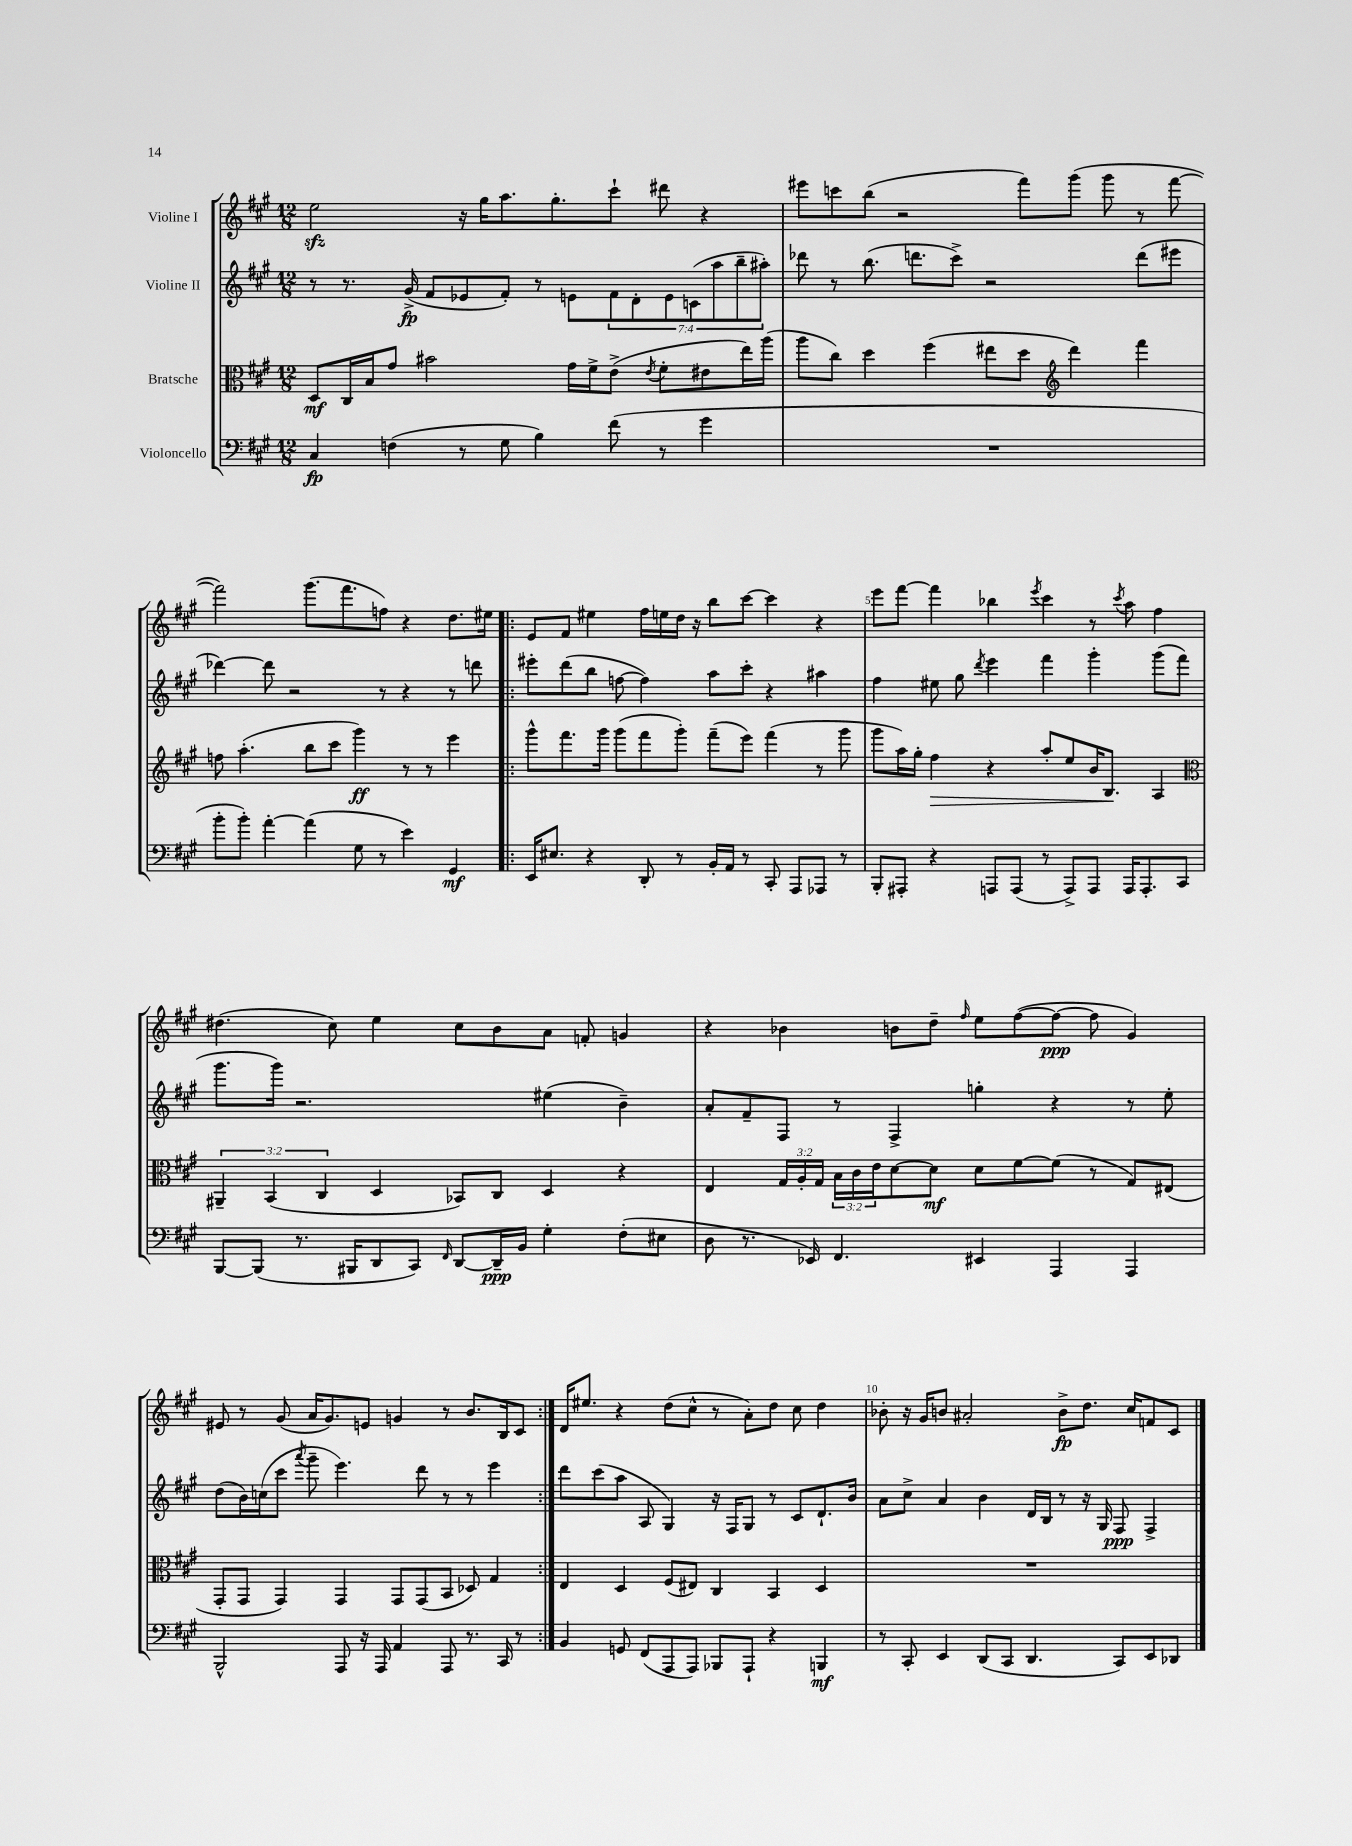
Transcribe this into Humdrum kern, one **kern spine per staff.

**kern	**kern	**kern	**kern
*staff4	*staff3	*staff2	*staff1
*clefF4	*clefC3	*clefG2	*clefG2
*k[f#c#g#]	*k[f#c#g#]	*k[f#c#g#]	*k[f#c#g#]
*M12/8	*M12/8	*M12/8	*M12/8
4C#	8D	8r	2ee
.	16C#	8.r	.
.	16B	.	.
(4F	8g#	.	.
.	.	(16g#^	.
.	2b#	8f#	.
8r	.	8e-	16r
.	.	.	16gg#
8G#	.	8f#')	8.aa
4B)	.	8r	.
.	.	.	8.gg#'
.	16g#	8e	.
.	16f#^	.	.
(8f#	(8e^	14f#	8ccc#`
.	.	14d'	.
.	8qe	.	.
8r	8f#'	.	8ddd#
.	.	14e	.
.	.	(14c	.
4g#	8e#	.	4r
.	.	14aa	.
.	.	14bb~	.
.	16ee)	.	.
.	.	14aa#')	.
.	(16aa	.	.
=	=	=	=
1.r	8aa	8ddd-	8eee#
.	8cc#)	8r	8ccc
.	4dd	(8.bb	(8bb
.	.	.	2r
.	.	8.ddd	.
.	(4ff#	.	.
.	.	8ccc#^)	.
.	8ee#	2r	.
.	8dd	.	8fff#)
*	*clefG2	*	*
.	4ddd)	.	(8ggg#
.	.	.	8ggg#
.	4fff#	(8ddd	8r
.	.	8eee#	[8fff#
=	=	=	=
8b'	8ff	[4ddd-)	2fff#])
8b')	(4.aa'	.	.
[4a'	.	8ddd-]	.
.	.	2r	.
(4a]	8bb	.	(8.ggg#
.	8ccc#	.	.
.	.	.	8.fff#
8G#	4ggg#)	.	.
8r	.	8r	8ff)
4e)	8r	4r	4r
.	8r	.	.
4GG#	4eee	8r	8.dd
.	.	8ddd	.
.	.	.	16ee#
=!|:	=!|:	=!|:	=!|:
16EE	8ggg#^^	8eee#'	8e
8.E#	.	.	.
.	8.fff#	(8ddd	8f#
4r	.	8bb	4ee#
.	16ggg#	.	.
.	(8ggg#	[8ff	.
8DD'	8fff#	4ff])	16ff#
.	.	.	16ee
8r	8ggg#')	.	16dd
.	.	.	16r
16BB'	(8fff#~	8aa	8bb
16AA	.	.	.
8r	8eee)	8ccc#'	[8ccc#
8CC#'	(4fff#	4r	4ccc#]
8AAA	.	.	.
8AAA-	8r	4aa#	4r
8r	8ggg#	.	.
=	=	=	=
8BBB'	8ggg#	4ff#	8eee
8AAA#'	16aa)	.	[8fff#
.	16gg#'	.	.
4r	4ff#	8ee#	4fff#]
.	.	8gg#	.
.	.	8qddd	.
8AAA	4r	4eee	4bb-
(8AAA	.	.	.
.	.	.	8qeee
8r	8aa'	4fff#	4ccc#
8AAA^)	8ee	.	.
8AAA	16b	4ggg#'	8r
.	8.B	.	.
.	.	.	8qccc#
16AAA	.	.	8aa
8.AAA'	.	.	.
.	4A	(8ggg#	4ff#
8CC#	.	8fff#	.
=	=	=	=
*	*clefC3	*	*
[8BBB	6AA#~	8.ggg#	(4.dd#
(8BBB]	.	.	.
.	(6BB	.	.
.	.	16ggg#)	.
8.r	.	2.r	.
.	6C#	.	.
.	.	.	8cc#)
16BBB#	.	.	.
8DD	4D	.	4ee
8CC#)	.	.	.
16qqFF#	.	.	.
[8DD	8BB-)	.	8cc#
16DD~]	8C#	.	8b
16BB	.	.	.
4G#'	4D	(4ee#	8a
.	.	.	8f'
(8F#'	4r	4b~)	4g
8E#	.	.	.
=	=	=	=
8D	4E	8a'	4r
8.r	.	8f#~	.
.	24G#	8F#	4b-
.	24A'	.	.
16EE-)	.	.	.
.	24G#	.	.
4.FF#	24B	8r	.
.	24c#	.	.
.	24e	.	.
.	[8d	4F#^	8b
.	8d]	.	8dd~
.	.	.	16qqff#
4EE#	8d	4gg'	8ee
.	[8f#	.	([8ff#
4AAA	(8f#]	4r	8ff#_
.	8r	.	8ff#]
4AAA	8G#)	8r	4g#)
.	(8E#	8ee'	.
=	=	=	=
2BBB^^	8GG#'	(8dd	8e#
.	8GG#	16b)	8r
.	.	(16cc	.
.	4GG#)	8ccc#	(8g#
.	.	8qaaa	.
.	.	8ggg#~	16a
.	.	.	8.g#)
8AAA	4GG#	4.eee)	.
16r	.	.	8e
16AAA	.	.	.
4AA	8GG#	.	4g
.	(8GG#	8ddd	.
8AAA	8BB	8r	8r
8.r	8D-)	8r	8.b
.	4G#	4eee	.
16CC#	.	.	16B
8r	.	.	8c#
=:|!	=:|!	=:|!	=:|!
4BB	4E	8ddd	16d
.	.	.	8.ee#
.	.	(8ccc#	.
8GG	4D	8aa	4r
(8FF#	.	8A	.
8AAA	(8F#	4G#)	(8dd
8AAA)	8E#)	.	8cc#^^
8BBB-	4C#	16r	8r
.	.	16F#	.
8AAA`	.	8G#	8a')
4r	4BB	8r	8dd
.	.	8c#	8cc#
4BBB	4D	8.d`	4dd
.	.	16b	.
=	=	=	=
8r	1.r	8a	8b-'
8CC#'	.	8cc#^	16r
.	.	.	16g#
4EE	.	4a	8b
.	.	.	2a#'
(8DD	.	4b	.
8CC#	.	.	.
4.DD	.	16d	.
.	.	16B	.
.	.	8r	8b^
.	.	16r	8.dd
.	.	16G#	.
8CC#)	.	8F#	.
.	.	.	16cc#
8EE	.	4F#^	8f
8DD-	.	.	8c#
==	==	==	==
*-	*-	*-	*-
